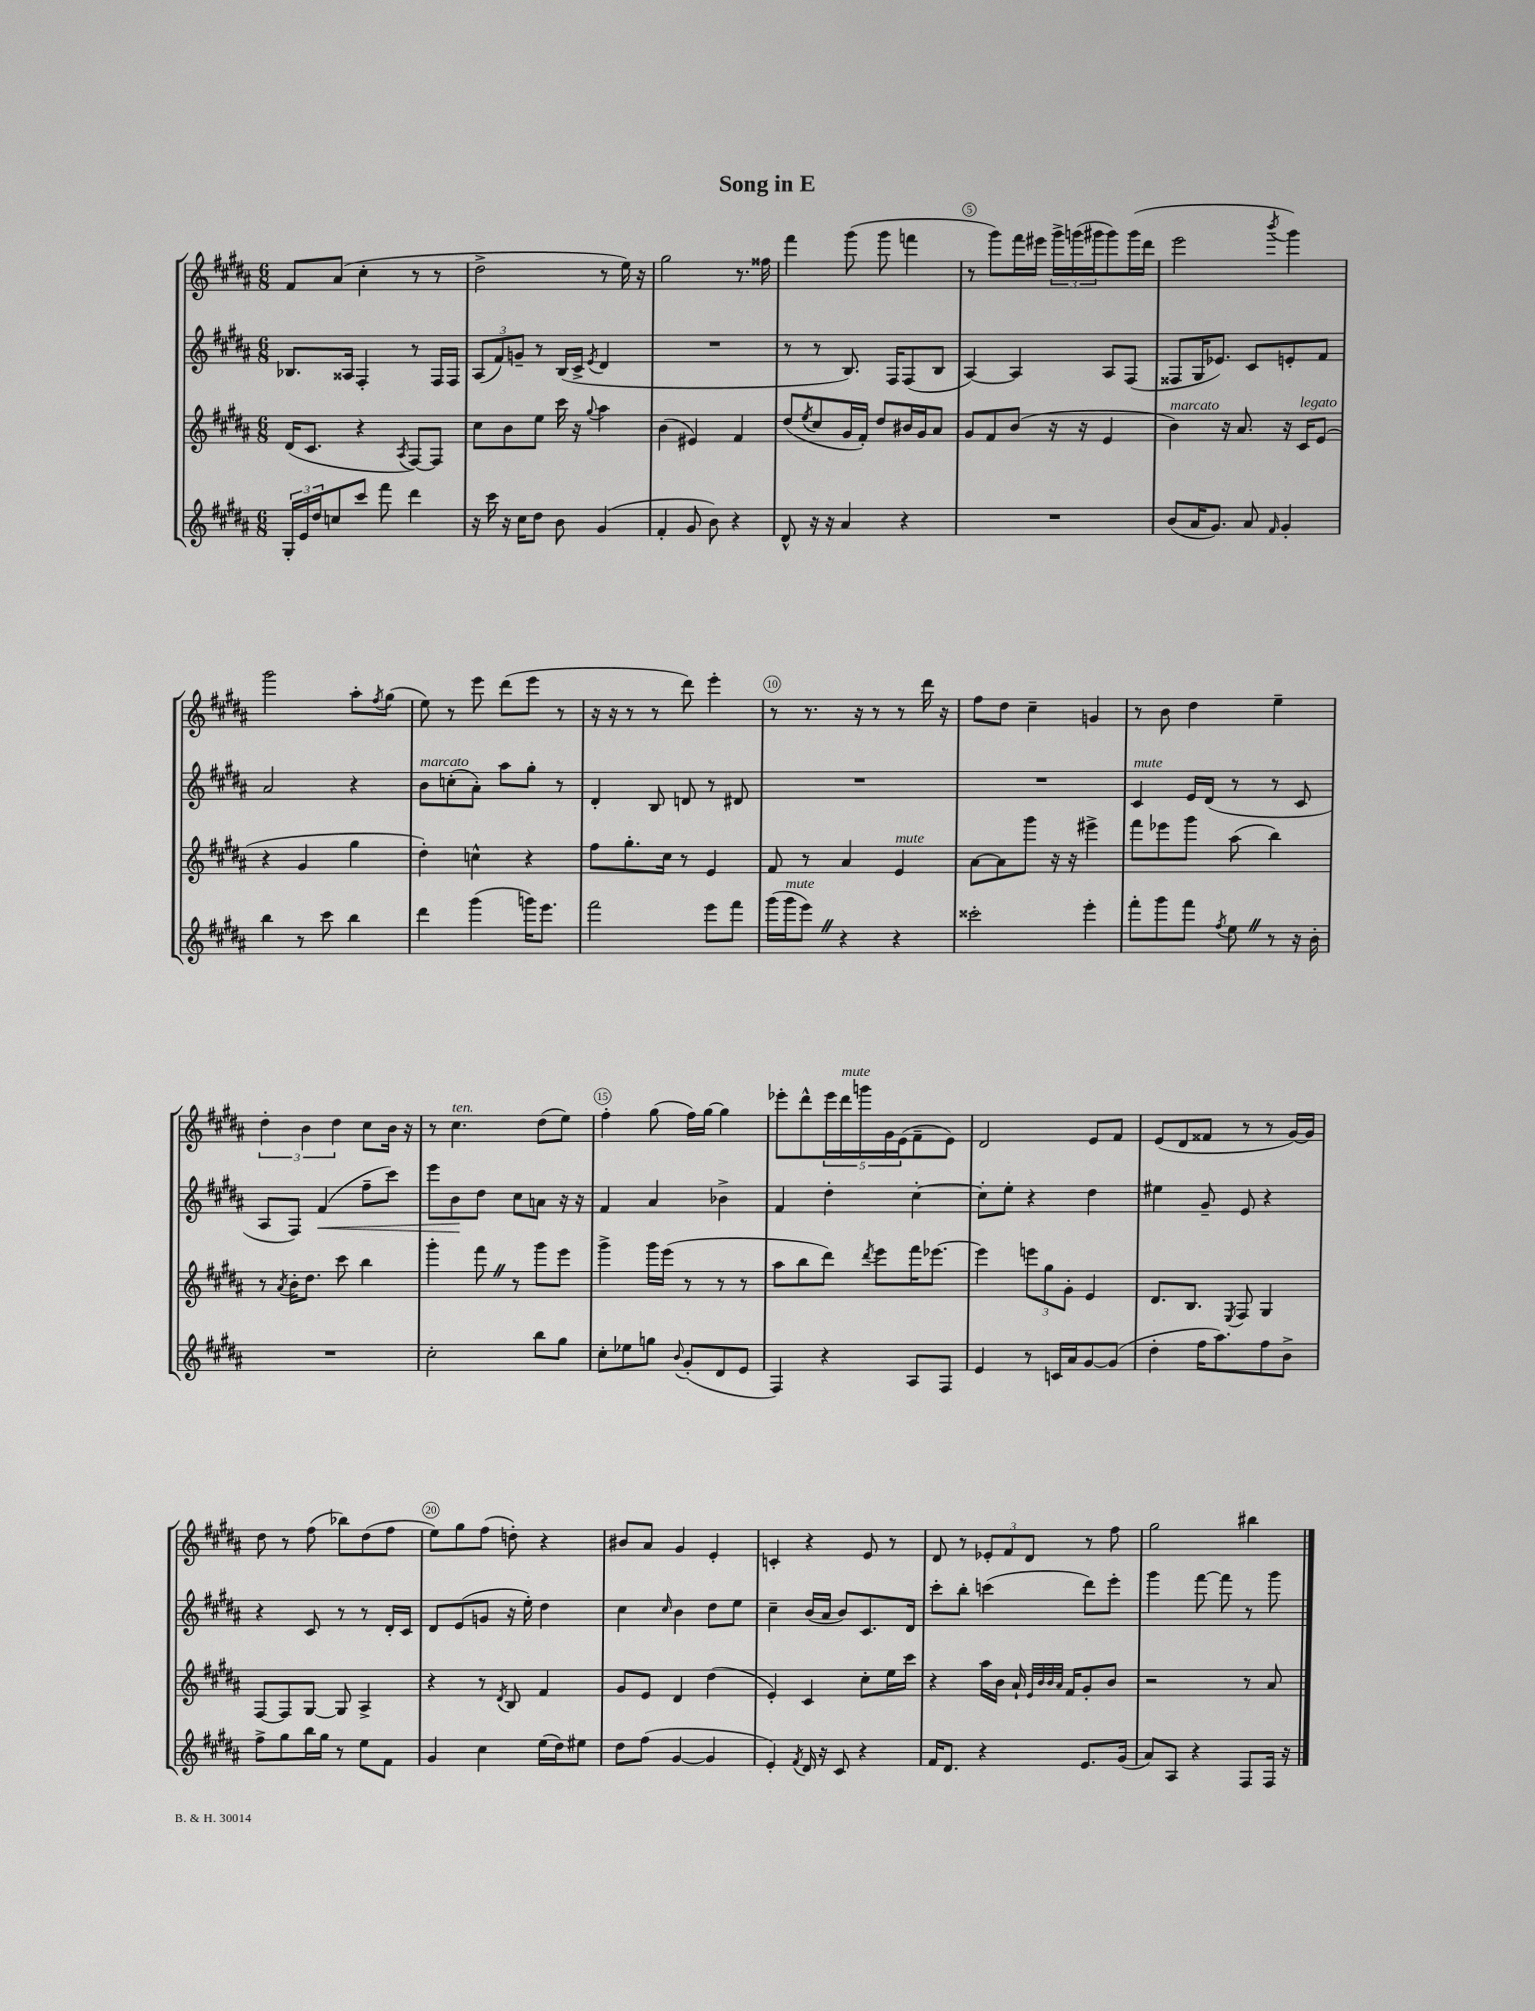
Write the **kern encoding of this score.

**kern	**kern	**kern	**kern
*staff4	*staff3	*staff2	*staff1
*clefG2	*clefG2	*clefG2	*clefG2
*k[f#c#g#d#a#]	*k[f#c#g#d#a#]	*k[f#c#g#d#a#]	*k[f#c#g#d#a#]
*M6/8	*M6/8	*M6/8	*M6/8
24G#'/LL	(16d#/LK	8.B-/L	8f#/L
24e/	.	.	.
.	8.c#/J	.	.
24dd#/J	.	.	.
8cc/	.	.	(8a#/J
.	.	16A##/Jk	.
8ccc#/J	4r	4F#'/	4cc#'\
8fff#\	.	.	.
.	8qA#/	.	.
4ddd#\	[8F#/L)	8r	8r
.	8F#/]J	16F#/LL	8r
.	.	16F#/JJ	.
=	=	=	=
16r	8cc#\L	(12A#/L	2dd#^\
16ccc#\	.	.	.
.	.	12f#/)	.
16r	8b\	.	.
.	.	12g~/J	.
16cc#\LK	.	.	.
8dd#\J	8ee\J	8r	.
8b\	16ccc#\	(16B/LL	.
.	16r	16c#^/JJ	.
.	8qqgg#/	8qe/	.
(4g#/	4aa#\	4d#/	8r
.	.	.	16ee\)
.	.	.	16r
=	=	=	=
4f#'/	(4b\	2.r	2gg#\
8g#/	4e#/)	.	.
8b\)	.	.	.
4r	4f#/	.	8.r
.	.	.	16ff##\
=	=	=	=
8d#^^/	(8dd#/L	8r	4fff#\
.	8qee/	.	.
16r	8cc#/	8r	.
16r	.	.	.
4a#/	16g#/L	8.B/)	(8ggg#\
.	16f#'/JJ)	.	.
.	8dd#/L	.	8ggg#\
.	.	16F#/LK	.
4r	16b#/L	(8F#/	4fff\
.	16g#/J	.	.
.	8a#/J	8B/J	.
=	=	=	=
2.r	8g#/L	[4A#/)	8r
.	8f#/	.	8ggg#\L)
.	(8b/J	4A#/]	16fff#\L
.	.	.	16eee#\JJ
.	16r	.	24ggg#^\LL
.	.	.	(24ggg\
.	16r	.	.
.	.	.	24ggg#\J
.	4e/	8A#/L	8ggg#\)
.	.	(8F#/J	(16ggg#\L
.	.	.	16ddd#\JJ
=	=	=	=
(8b/L	4b\)	8F##/L	2eee\
16a#/K	.	16G#/K	.
8.g#/J)	.	8.e-/J)	.
.	16r	.	.
.	8.a#/	.	.
8a#/	.	8c#/L	.
16qqf#/	.	.	8qbbb/
4g#'/	16r	8e'/	4ggg#\)
.	16c#/LK	.	.
.	(8e/J	8f#/J	.
=	=	=	=
4bb\	4r	2a#/	2ggg#\
8r	4g#/	.	.
8ccc#\	.	.	.
4bb\	4gg#\	4r	8aa#'\L
.	.	.	8qff#/
.	.	.	(8gg#\J
=	=	=	=
4ddd#\	4dd#'\)	8b\L	8ee\)
.	.	(8cc'\	8r
(4ggg#\	4cc^^\	8a#'\J)	8eee\
.	.	8aa#\L	(8ddd#\L
16ggg\LK)	4r	8gg#'\J	8eee\J
8.eee\J	.	.	.
.	.	8r	8r
=	=	=	=
2fff#\	8ff#\L	4d#'/	16r
.	.	.	16r
.	8.gg#'\	.	8r
.	.	8B/	8r
.	16cc#\Jk	.	.
.	8r	8d/	8ddd#\)
8eee\L	4e/	8r	4eee'\
8fff#\J	.	8d#/	.
=	=	=	=
(16ggg#\LL	8f#/	2.r	8r
16ggg#\J	.	.	.
8eee\J)	8r	.	8.r
4r	4a#/	.	.
.	.	.	16r
.	.	.	8r
4r	4e/	.	8r
.	.	.	16ddd#\
.	.	.	16r
=	=	=	=
2ccc##'\	[8a#\L	2.r	8ff#\L
.	8a#\]	.	8dd#\J
.	8ggg#\J	.	4cc#~\
.	16r	.	.
.	16r	.	.
4eee'\	4eee#^\	.	4g/
=	=	=	=
8fff#'\L	8fff#\L	4c#/	8r
8ggg#\	8eee-\	.	8b\
8fff#\J	8ggg#\J	16e/LL	4dd#\
.	.	(16d#/JJ	.
8qff#/	.	.	.
8ee\	(8aa#\	8r	.
8r	4bb\)	8r	4ee~\
16r	.	8c#/	.
16b'\	.	.	.
=	=	=	=
2.r	8r	8A#/L	6dd#'\
.	8qa#/	.	.
.	16b'\LK	8F#/J)	.
.	.	.	6b\
.	8.dd#\J	.	.
.	.	(4f#/	.
.	.	.	6dd#\
.	8ccc#\	.	.
.	4bb\	8ff#~\L	8cc#\L
.	.	8ccc#\J)	16b\Jk
.	.	.	16r
=	=	=	=
2cc#'\	4ggg#'\	8eee\L	8r
.	.	8b\	4.cc#\
.	8fff#\	8dd#\J	.
.	8r	8cc#\L	.
8bb\L	8ggg#\L	8a\J	(8dd#\L
8gg#\J	8eee\J	16r	8ee\J)
.	.	16r	.
=	=	=	=
8cc#'\L	4ggg#^\	4f#/	4ff#'\
8ee-\	.	.	.
8gg\J	16ggg#\LL	4a#/	(8gg#\
.	(16eee\JJ	.	.
8qqb/	.	.	.
(8g#'/L	8r	.	16ff#\LL)
.	.	.	[16gg#\JJ
8d#/	8r	4b-^\	4gg#\]
8e/J	8r	.	.
=	=	=	=
4F#/)	8aa#\L	4f#/	8eee-'\L
.	8bb\	.	8ddd#^^\
4r	8ddd#\J)	4dd#'\	20eee-\L
.	.	.	20ddd#\
.	.	.	20ggg\
.	8qddd#/	.	.
.	8eee\L	.	.
.	.	.	20g#\
.	.	.	(20e\J
8A#/L	16fff#\K	[4cc#'\	8f#~\
.	[8.eee-\J	.	.
8F#/J	.	.	8e\J)
=	=	=	=
4e/	4eee-\]	8cc#'\]L	2d#/
.	.	8ee'\J	.
8r	12eee\L	4r	.
.	12gg#\	.	.
16c/LL	.	.	.
.	12g#'\J	.	.
16a#/J	.	.	.
[8g#/	4e/	4dd#\	8e/L
(8g#/]J	.	.	8f#/J
=	=	=	=
4dd#'\	8.d#/L	4ee#\	(8e/L
.	.	.	8d#/
.	8.B/J	.	.
16ff#\LK	.	8g#~/	8f##/J
8.aa#\)	.	.	.
.	8qE/	.	.
.	8F#/	8e/	8r
8ff#\	4G#/	4r	8r
8b^\J	.	.	[16g#/LL)
.	.	.	16g#/]JJ
=	=	=	=
8ff#^\L	[8F#/L	4r	8dd#\
8gg#\	8F#/]	.	8r
16bb\L	[8G#/J	8c#/	(8ff#\
16gg#\JJ	.	.	.
8r	8G#/]	8r	8bb-\L)
8ee\L	4A#^/	8r	(8dd#\
8f#\J	.	16d#'/LL	8ff#\J
.	.	16c#/JJ	.
=	=	=	=
4g#/	4r	8d#/L	8ee\L)
.	.	(8e/	8gg#\
4cc#\	8r	8g/J	(8ff#\J
.	8qd#/	.	.
.	8B/	16r	8dd'\)
.	.	16ee'\)	.
(16ee\LL	4f#/	4dd#\	4r
16dd#\J)	.	.	.
8ee#\J	.	.	.
=	=	=	=
8dd#\L	8g#/L	4cc#\	8b#/L
(8ff#\J	8e/J	.	8a#/J
.	.	16qqcc#/	.
[4g#/	4d#/	4b\	4g#/
4g#/]	(4dd#\	8dd#\L	4e'/
.	.	8ee\J	.
=	=	=	=
4e'/)	4e'/)	4cc#~\	4c'/
8qf#/	.	.	.
16d#/	4c#/	(16b/LL	4r
16r	.	16a#/JJ	.
8c#/	.	8b/L)	.
4r	8cc#'\L	8.c#/	8e/
.	16ee\L	.	8r
.	16ccc#\JJ	16d#/Jk	.
=	=	=	=
16f#/LK	4r	8ccc#'\L	8d#/
8.d#/J	.	.	.
.	.	8bb'\J	8r
4r	16aa#\LL	(4ccc\	12e-'/L
.	16b\JJ	.	.
.	.	.	12f#/
.	16a#`/	.	.
.	.	.	12d#/J
.	32qqe/LLL	.	.
.	32qqb/	.	.
.	32qqb/	.	.
.	32qqa#/JJJ	.	.
.	16f#/LK	.	.
8.e/L	8g#'/	8ddd#\L)	8r
.	8b/J	8eee'\J	8ff#\
(16g#/Jk	.	.	.
=	=	=	=
8a#/L)	2r	4ggg#\	2gg#\
8A#/J	.	.	.
4r	.	[8fff#\	.
.	.	8fff#\]	.
8F#/L	8r	8r	4bb#\
16F#/Jk	8a#/	8ggg#\	.
16r	.	.	.
==	==	==	==
*-	*-	*-	*-
